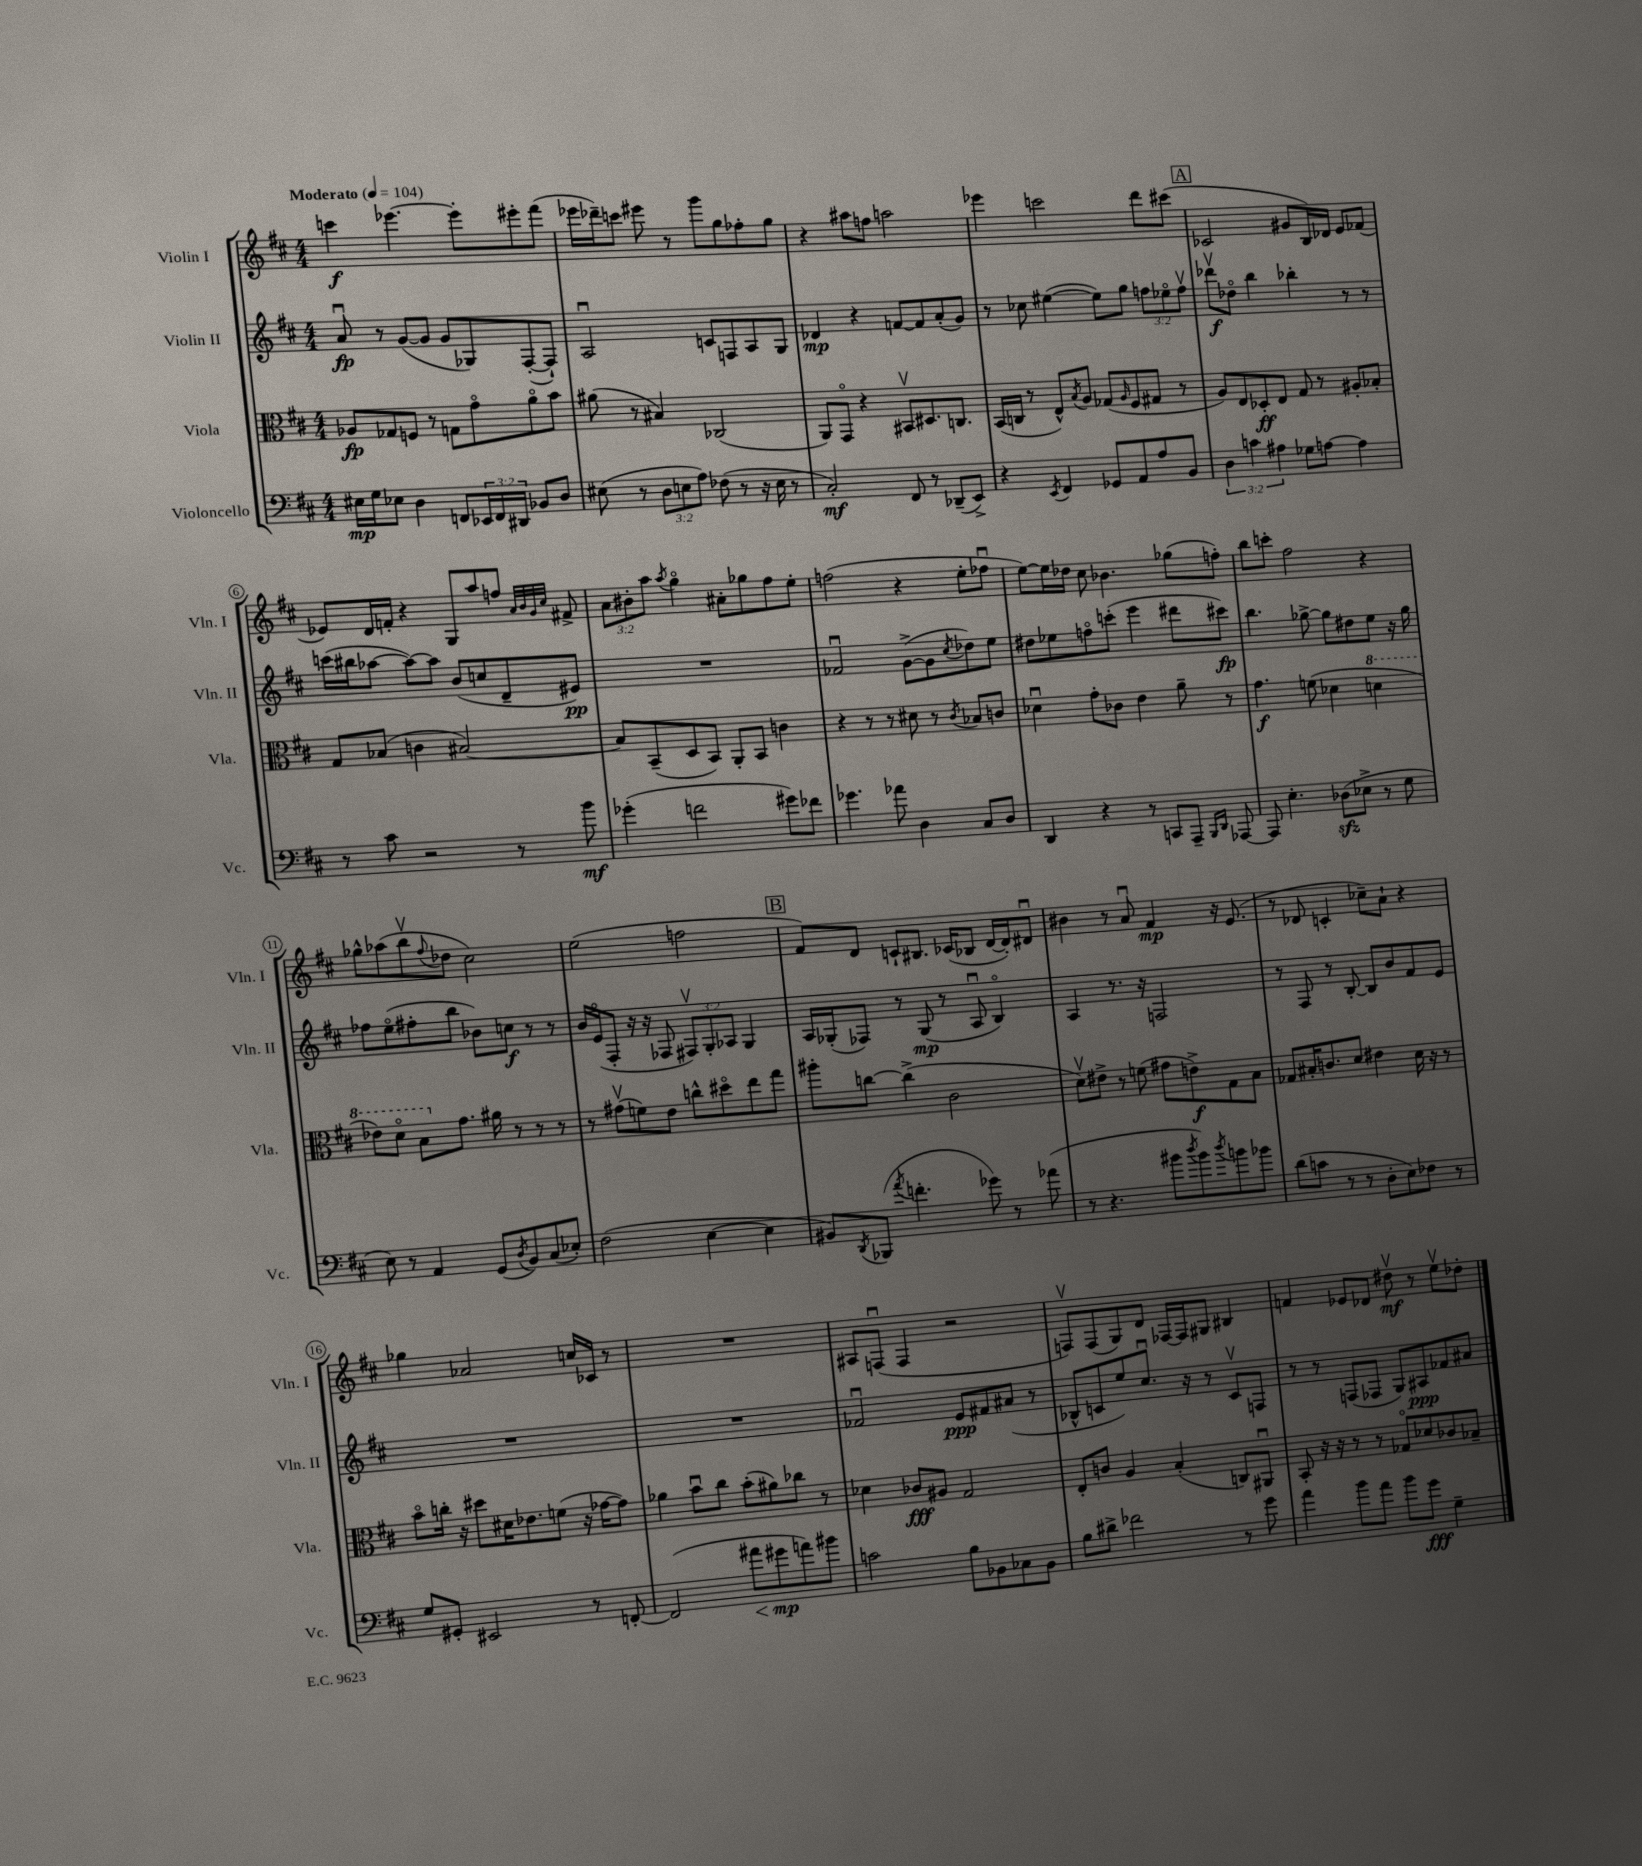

**kern	**kern	**kern	**kern
*staff4	*staff3	*staff2	*staff1
*clefF4	*clefC3	*clefG2	*clefG2
*k[f#c#]	*k[f#c#]	*k[f#c#]	*k[f#c#]
*M4/4	*M4/4	*M4/4	*M4/4
*MM104	*MM104	*MM104	*MM104
16E#\LL	8A-/L	8au/	4ccc\
16G\J	.	.	.
8E-\J	8G-/	8r	.
4D\	8F/J	([8g/L	[4.eee-\
.	8r	8g/]J	.
8FF/L	8G\L	8g/L	.
24EE-/L	8go\	8G-/)	8eee-'\]L
24FF/	.	.	.
24DD#/JJ	.	.	.
8BB-/L	8ao\	([8F#'/	8eee#'\
8D/J	8b\J	8F#`/]J)	(8fff#\J
=	=	=	=
(8E#\	(8a#\	2Au/	16eee-\LL
.	.	.	16ddd-~\J)
8r	8r	.	8ccc\J
12D\L	4B#/)	.	8eee#\
12E\	.	.	.
.	.	.	8r
12A\J)	.	.	.
(8F-\	(2C-/	8c/L	8ggg\L
8r	.	8F/	8gg\
16r	.	8A/	8ff-'\
16E\	.	.	.
8r	.	8G/J	8gg\J
=	=	=	=
2C#'/)	8AA/L)	4d-/	4r
.	8GGo/J	.	.
.	4r	4r	8aa#\L
.	.	.	8ff\J
8FF#/	8BB#v/L	[8f/L	2aa\
8r	8.D#/	8f/]	.
(8DD-~/L	.	(8a'/	.
.	8.C/J	.	.
8EE^/J)	.	8g/J)	.
=	=	=	=
4r	(16BB/LL	8r	4eee-\
.	16C/JJ	.	.
.	8r	8cc-\	.
8qEE/	.	.	.
4FF#/	8E^^/L)	([4ee#\	2ccc\
.	8qB/	.	.
.	8A/J	.	.
8GG-/L	(8G-/L	8ee#\]L)	.
.	16qqA/	.	.
8AA/	8F#/	8gg\J	.
8A/	8G#/J	12ff\L	8ddd\L
.	.	12ee-o\	.
8BB/J	8r	.	(8ccc#\J
.	.	12ffv\J	.
=	=	=	=
6D\	8A/L)	8ddd-v\L	2c-/
.	8E/	8dd-o\J	.
6c\	.	.	.
.	8D-'/	4bb\	.
6A#\	.	.	.
.	8E/J	.	.
8G-\L	8G/	4bb-'\	8g#/L
[8A\J	8r	.	16B/L)
.	.	.	16d-/JJ
4A\]	8A#'/L	8r	8e/L
.	8B-'/J	8r	(8f-/J
=	=	=	=
8r	8G/L	(16ccc\LL	8e-/L)
.	.	16bb#\J	.
8c#\	(8B-/J	[8aa-\J	16d/L
.	.	.	16f'/JJ
2r	4c\	8aa-\_L)	4r
.	.	8aa-\]J	.
.	[2B#/)	(8b/L	8G/L
.	.	8cc/	8aa/
8r	.	8d~/	8ff/J
.	.	.	32qqa/LLL
.	.	.	32qqb/
.	.	.	32qqg/
.	.	.	32qqcc#/JJJ
8b\	.	8e#/J)	8f#^/
=	=	=	=
(4g-'\	8B#/]L	1r	12a\L
.	.	.	12b#'\
.	(8BB~/	.	.
.	.	.	12aa\J
.	.	.	8qaa/
2f\	8D/	.	4ggo\
.	8BB/J)	.	.
.	8AA'/L	.	8a#'\L
.	8BB/J	.	8gg-\
8g#\L)	4c\	.	8ff#\
8f-\J	.	.	8ee'\J
=	=	=	=
4.g-\	4r	2f-u/	(2ff\
.	8r	.	.
8a-\	8r	.	.
4D\	8d#\	([8g^\L	4r
.	8r	8g\]	.
.	8qc#/	8qcc#/	.
8C#/L	8B-/L	8dd-\)	8ee'\L
8D/J	8c/J	8ee\J	8ff-u\J
=	=	=	=
4DD/	4d-u\	8dd#\L	[8ee\L)
.	.	8ee-\	16ee\]L
.	.	.	16dd-\JJ
4r	8g'\L	8ffo\	8cc#\
.	8c-\J	(8ccc'\J	4.b-\
8r	4e\	4eee\	.
8CC/L	.	.	.
8AAA~/J	8a~\	8ddd#\L	(8gg-\L
16qqBBB/LL	.	.	.
16qqDD/JJ	.	.	.
[8AAA-/	8r	8ccc#\J)	8ff'\J)
=	=	=	=
8AAA-/]	4.g\	4.bb\	8bb\L
4.E'\	.	.	8ccc'\J
.	.	.	2ff#\
.	(8f\	[8gg-^\	.
(8D-\L	4d-\	8gg-\]L	.
8E-^\J	.	8dd#\	.
8r	4dd\	8ee\J	4r
8G\	.	16r	.
.	.	16gg-\	.
=	=	=	=
8E\)	8ee-\L)	8ff-\L	8gg-^^\L
8r	8ddo\J	(8eeo\	(8aa-\
4AA/	8b\L	8ff#'\	8bbv\
.	.	.	8qqff#/
.	8.g\J	8bb\J	8dd-\J
(8GG/L	.	8b-\L)	2cc#\)
.	16a#\	.	.
8qD/	.	.	.
8BB/)	8r	8cc\J	.
(8C#/	8r	8r	.
8E-'/J)	8r	8r	.
=	=	=	=
(2F#\	8r	16b/LL	(2ee\
.	.	(16eo/J	.
.	(8g#v\L	8F#'/J	.
.	8f\)	16r	.
.	.	16r	.
.	8e\J	8F-/	.
[4E\	8cc^^\L	12F#v/L)	2ff\
.	.	12G'/	.
.	8dd#o\	.	.
.	.	12A-/J	.
4E\]	8ee\	4G/	.
.	8gg\J	.	.
=	=	=	=
8BB#/L)	8aa#'\L	16A/LL	8f#/L)
.	.	(16G-'/J	.
8qDD/	.	.	.
(8BBB-/J	[8cc\J	8F-/J)	8d/J
8qa/	.	.	.
4.f'\	(4cc^\]	8r	8c`/L
.	.	(8G-/	8.B#/J
.	2c#\	8r	.
.	.	.	(16c-/LK
8g-\)	.	8Au/	8B-/J
8r	.	4Bo/)	[16d/LL
.	.	.	16d'/]J)
(8a-\	.	.	8d#u/J
=	=	=	=
8r	8dv\L)	4A/	4b#\
4.r	8e#^\J	.	.
.	8r	8.r	8r
.	(8f\	.	8au/
.	.	16r	.
8b#\L	8g#\L	2F/	4f#/
8qdd/	.	.	.
8b#\)	8e^\)	.	.
8qdd/	.	.	.
8b\	8G\	.	16r
.	.	.	(8.e/
8b-\J	8B\J	.	.
=	=	=	=
(8d\L	8G-/L	8r	8r
8c\J	16B#'/K	8F#/	8d-/
.	8.c/	.	.
8r	.	8r	4c'/
8r	8d/J	[8B'/	.
8D'\L	4e#\	8B/]L	8cc-~\L)
8E\)	.	8b/	8a`\J
8F-\J	16d\	8f#/	4r
.	16r	.	.
8r	8r	8e/J	.
=	=	=	=
8G/L	8bo\L	1r	4gg-\
8GG#'/J	16cc'\Jk	.	.
.	16r	.	.
2EE#/	8dd#\L	.	2a-/
.	16d#\K	.	.
.	8.e-\	.	.
.	(8f\J	.	.
8r	16r	.	16cc/LL
.	[16g-\LK	.	16c-/JJ
[8FF'/	8g-\]J)	.	8r
=	=	=	=
(2FF/]	4a-\	1r	1r
.	8bu\L	.	.
.	8cc#\J	.	.
8a#\L	(8b'\L	.	.
8g#\	8a#\)	.	.
8a\)	8cc-\J	.	.
8b#\J	8r	.	.
=	=	=	=
2c\	4d-\	2f-u/	8A#/L
.	.	.	(8Fu/J
.	8c-/L	.	4F/
.	8A#/J	.	.
8B\L	2G/	8e/L	2r
8BB-\	.	8f#/	.
8C-\	.	(8a#/J	.
8BB-\J	.	8r	.
=	=	=	=
8B\L	8E'/L	8B-^^/L	8Fv/L)
8d#^\J	8c/J	8c/	(8F/
2f-\	4A/	8ee/)	8G/)
.	.	8.cc#u/J	8d/J
.	(4B'/	.	[16F-/LL
.	.	16r	16F-/]J
.	.	8r	8G#/J
8r	8C/L)	8cv/L	4B#/
8g\	8AA#u/J	8F/J	.
=	=	=	=
4a\	8BB'/	8r	4f/
.	16r	8r	.
.	16r	.	.
8b\L	8r	(8F/L	8e-/L
8a\J	8r	8F-/J	8d-/J
8b\L	8G-o/L	8G/L)	8dd#v\
8g\J	8d-/	8A#/	8r
4G~\	8c-/	8f-/	8eev\L
.	8B-~/J	8a#/J	8dd-'\J
==	==	==	==
*-	*-	*-	*-
